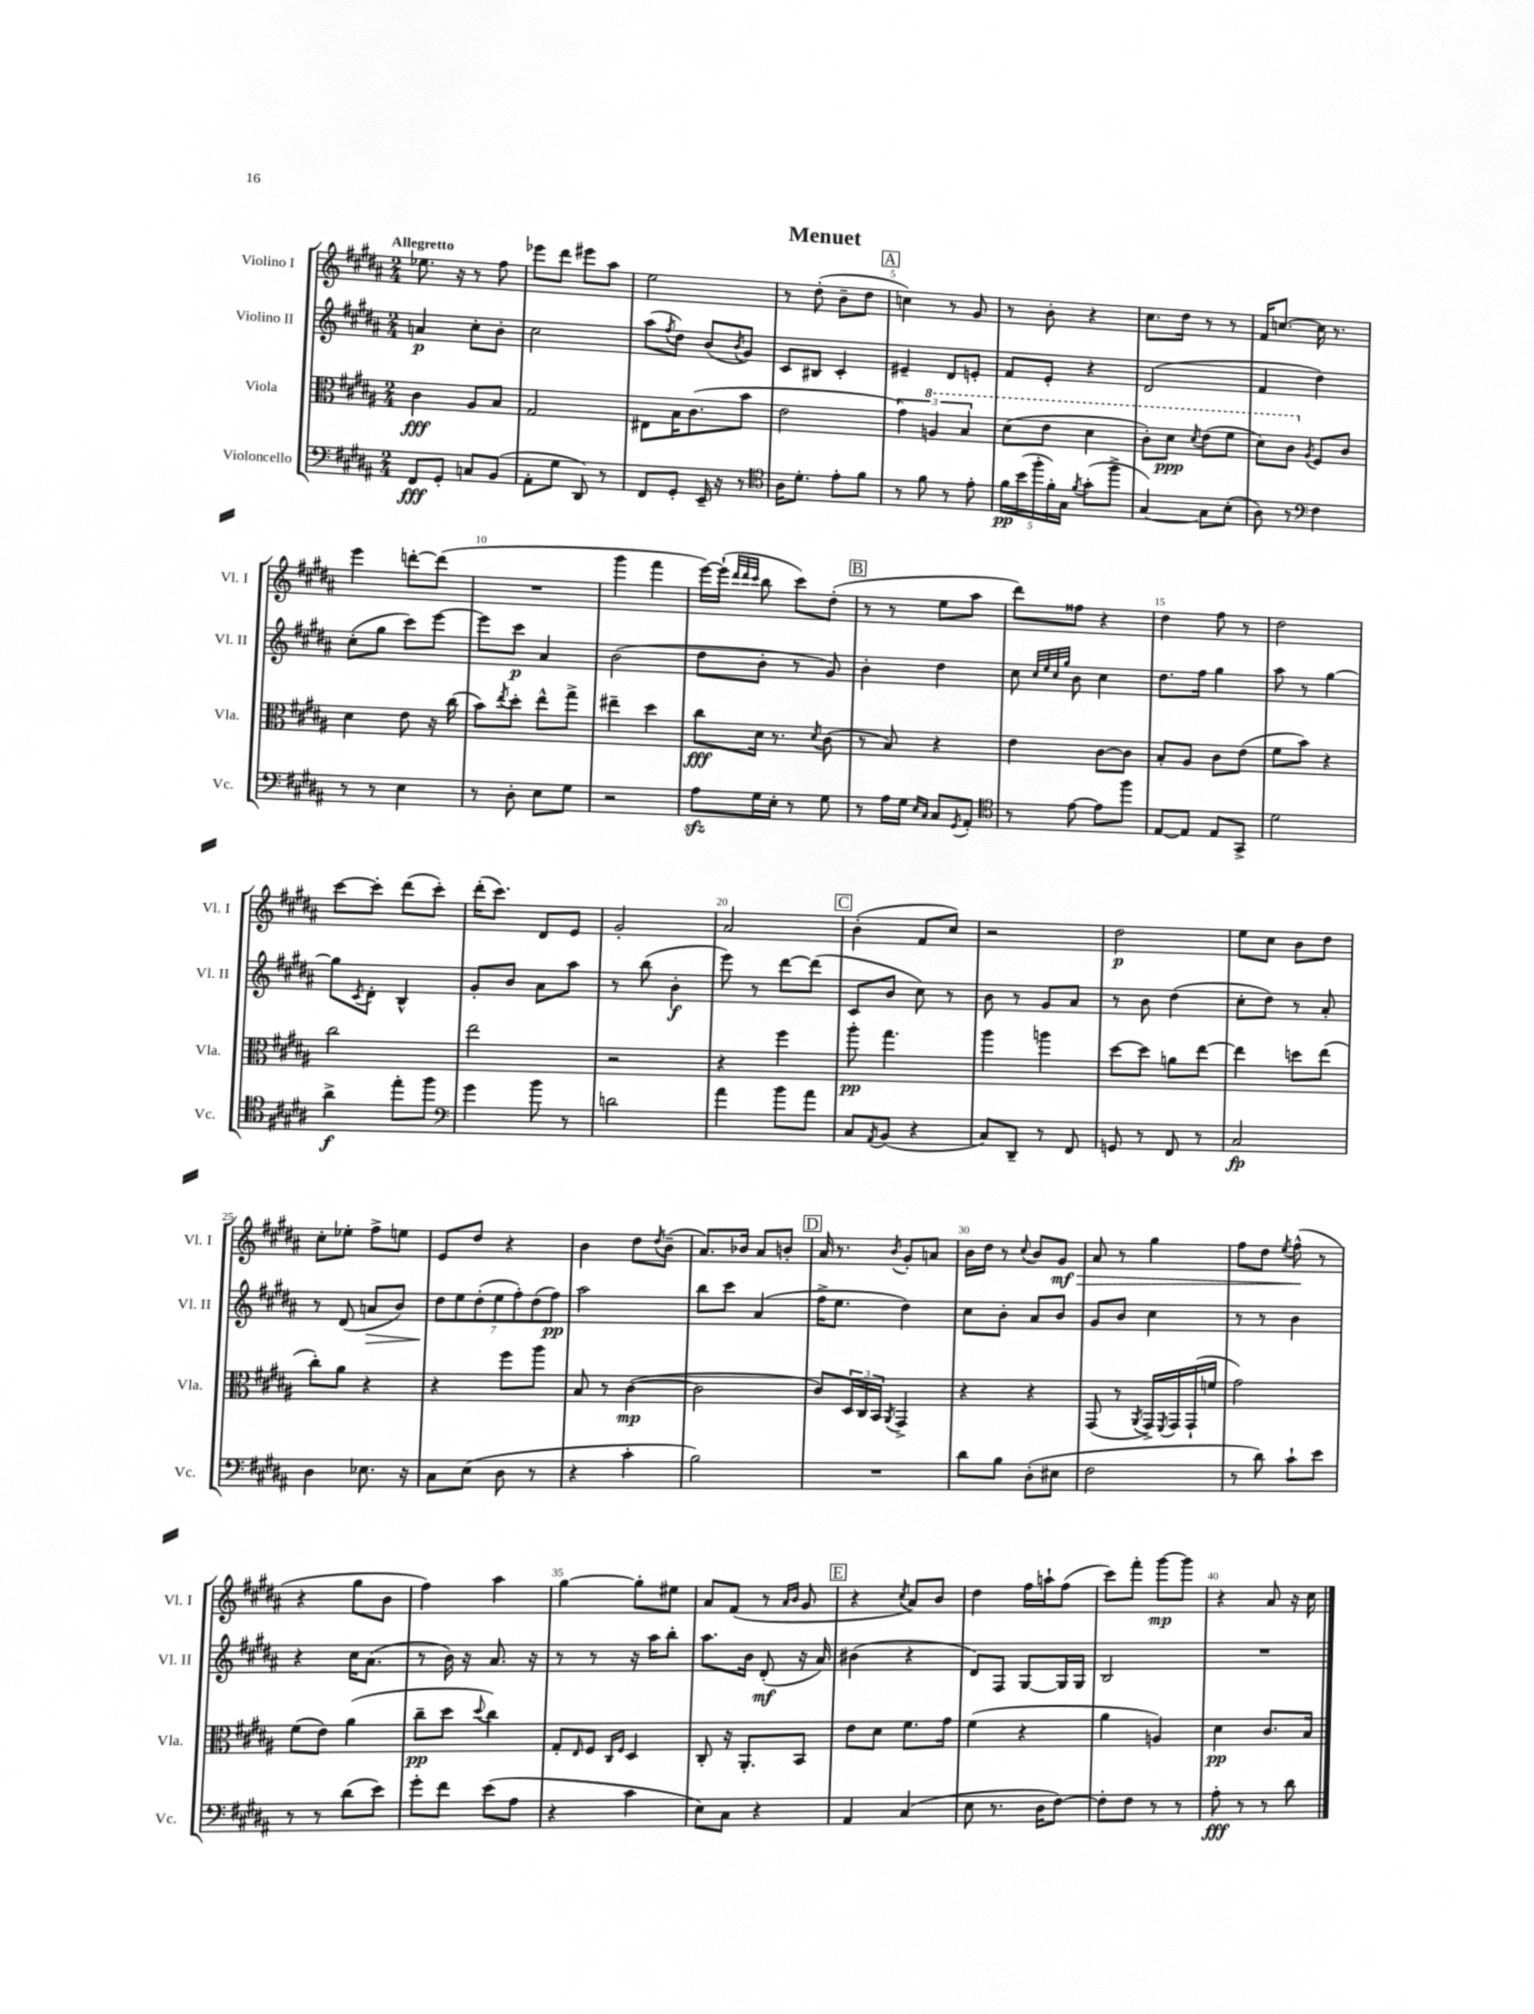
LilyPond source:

\header { title = "Menuet" }
<<
\new StaffGroup <<
\new Staff = "s0" \with { instrumentName = "Violino I" shortInstrumentName = "Vl. I" } {
    \clef treble \key b \major \numericTimeSignature \time 2/4 \tempo "Allegretto"
    ees''8. r16 r8 fis''8 |
    ees'''8 dis'''8 eis'''8 ais''8 |
    e''2 |
    r8 dis''8-.( b'8-- dis''8 |
    \mark \markup { \box "A" } c''4) r8 gis'8 |
    r8 b'8-. r4 |
    cis''8. dis''16 r8 r8 |
    fis'16 c''8.~ c''16 r8. |
    e'''4 d'''8~-. d'''8( |
    R2 |
    gis'''4 fis'''4 |
    e'''16~) e'''16-!( \grace { dis'''32 dis'''32 cis'''32 } b''8 cis'''8) dis''8-.( |
    \mark \markup { \box "B" } r8 r8 e''8 ais''8 |
    dis'''8) fisis''8 r4 |
    dis''4 fis''8 r8 |
    dis''2 |
    cis'''8~ cis'''8-. dis'''8( cis'''8-.) |
    dis'''16-.( cis'''8.) dis'8 e'8 |
    gis'2-. |
    ais'2 |
    \mark \markup { \box "C" } b'4-.( fis'8 cis''8) |
    r2 |
    dis''2\p |
    e''8 cis''8 b'8 dis''8 |
    cis''8-. ees''8-. fis''8-> e''8 |
    e'8 dis''8 r4 |
    b'4 dis''8 \acciaccatura { dis''8 } b'8--( |
    ais'8.) bes'16 ais'8 b'8-. |
    \mark \markup { \box "D" } ais'16 r8. \acciaccatura { b'8 } gis'8-. a'8 |
    b'16 dis''16 r8 \appoggiatura { cis''8 } b'8 gis'8\mf\> |
    ais'8 r8 gis''4 |
    fis''8 dis''8 \acciaccatura { e''8 } fis''8-^\!( r8 |
    r4 gis''8 b'8 |
    fis''4) ais''4 |
    gis''4~ gis''8-. eis''8 |
    ais'8 fis'8( r8 \grace { ais'16 b'16 } gis'8 |
    \mark \markup { \box "E" } r4 \acciaccatura { cis''8 } ais'8) b'8 |
    dis''4 fis''16 a''16-! fis''8( |
    cis'''8) fis'''8-. gis'''8~\mp gis'''8 |
    r4 ais'8 r16 cis''16 \bar "|." |
}
\new Staff = "s1" \with { instrumentName = "Violino II" shortInstrumentName = "Vl. II" } {
    \clef treble \key b \major \numericTimeSignature \time 2/4
    a'4\p cis''8-. b'8-. |
    cis''2 |
    ais''8( \acciaccatura { fis''8 } dis''8) b'8( \acciaccatura { b'8 } gis'8) |
    cis'8 bis8 cis'4-. |
    \mark \markup { \box "A" } eis'4-- dis'8 e'8-. |
    fis'8 e'8-. r4 |
    dis'2( |
    fis'4 dis''4) |
    cis''8-.( gis''8 cis'''8) e'''8~ |
    e'''8 cis'''8\p ais'4 |
    b'2( |
    dis''8 b'8-. r8 gis'8) |
    \mark \markup { \box "B" } b'4-. dis''4 |
    cis''8 \grace { cis''32 e''32 cis''32 gis''32 } b'8 cis''4 |
    dis''8. fis''16 gis''4 |
    ais''8 r8 gis''4~ |
    gis''8 \acciaccatura { cis'8 } dis'8-. b4-^ |
    gis'8-. b'8 ais'8 ais''8 |
    r8 b''8( b'4-.\f |
    e'''8) r8 dis'''8~ dis'''8( |
    \mark \markup { \box "C" } cis'8 b'8 cis''8) r8 |
    b'8 r8 gis'8 ais'8 |
    r8 b'8 dis''4( |
    cis''8-. dis''8) r8 ais'8-. |
    r8 dis'8( a'8\> b'8) |
    \tuplet 7/4 { dis''8\! e''8 dis''8-.( e''8 fis''8-.) dis''8( fis''8\pp) } |
    ais''2 |
    b''8 cis'''8 ais'4( |
    \mark \markup { \box "D" } fis''16-> e''8. dis''4) |
    cis''8 b'8-. ais'8 b'8 |
    gis'8 b'8 cis''4 |
    r8 r8 b'4 |
    r4 cis''16 ais'8.( |
    r8 b'16) r16 ais'8. r16 |
    r8 r8 r16 ais''16 b''8-. |
    ais''8. b'16 dis'8-.\mf( r16 ais'16) |
    \mark \markup { \box "E" } bis'4( r4 |
    dis'8) fis8 gis8~ gis16 gis16 |
    b2 |
    R2 \bar "|." |
}
\new Staff = "s2" \with { instrumentName = "Viola" shortInstrumentName = "Vla." } {
    \clef alto \key b \major \numericTimeSignature \time 2/4
    cis'4\fff ais8 b8 |
    gis2 |
    eis8 b16 cis'8.( b'8 |
    e'2 |
    \mark \markup { \box "A" } \tuplet 3/2 { gis'4) \ottava #1 a'4 b'4 } |
    dis''8( e''8 dis''4 |
    cis''8-.) dis''8\ppp \acciaccatura { dis''8 } e''8( fis''8 |
    dis''8) cis''8 \ottava #0 \acciaccatura { ais8 } fis8 cis'8 |
    dis'4 e'8 r16 cis''16( |
    b'8) \acciaccatura { e''8 } dis''8-. e''8-^ gis''8-> |
    eis''4-- dis''4 |
    cis''8\fff dis'16 r8. \acciaccatura { dis'8 } cis'8( |
    \mark \markup { \box "B" } r8 b8) r4 |
    e'4 cis'8~ cis'8 |
    b8-. ais8 cis'8 e'8( |
    fis'8 b'8) r4 |
    cis''2 |
    e''2 |
    r2 |
    r4 fis''4 |
    \mark \markup { \box "C" } ais''8-.\pp gis''4. |
    ais''4 a''4 |
    dis''8~ dis''8 a'8 e''8~ |
    e''4 d''8 e''8( |
    cis''8-.) ais'8 r4 |
    r4 fis''8 ais''8 |
    b8 r8 cis'4~\mp( |
    cis'2 |
    \mark \markup { \box "D" } cis'8) \tuplet 3/2 { dis16 cis16 b,16 } \acciaccatura { ais,8 } gis,4-> |
    r4 r4 |
    gis,8( r8 \acciaccatura { ais,8 } gis,16->) \acciaccatura { fis,8 } gis,16 gis,16-!( f'16 |
    gis'2) |
    fis'8( e'8) ais'4( |
    cis''8--\pp dis''8 \appoggiatura { dis''8 } cis''4) |
    gis8-. \grace { e16 } fis8 \grace { cis16 fis16 } dis4 |
    cis8-. r16 ais,8.-. b,8 |
    \mark \markup { \box "E" } e'8 dis'8 fis'8. gis'16 |
    fis'4( r4 |
    ais'4 a4) |
    dis'4\pp cis'8. b16 \bar "|." |
}
\new Staff = "s3" \with { instrumentName = "Violoncello" shortInstrumentName = "Vc." } {
    \clef bass \key b \major \numericTimeSignature \time 2/4
    fis,8\fff gis,8-. c8 b,8( |
    ais,8-. gis8 dis,8) r8 |
    fis,8 gis,8-. e,16-- r16 r8 |
    \clef tenor ais16 dis'8.-. e'8-. fis'8 |
    \mark \markup { \box "A" } r8 fis'8 r8 e'8-. |
    \tuplet 5/4 { fis'16\pp b'16( fis''16-. fis'16-.) gis16 } \acciaccatura { fis'8 } gis'8-.( fis''8-> |
    gis4~) gis8 b8-.( |
    ais8) r8 \clef bass fis4 |
    r8 r8 e4 |
    r8 dis8-. e8 gis8 |
    r2 |
    ais8\sfz gis16 e16-. r8 gis8 |
    \mark \markup { \box "B" } r8 ais16 gis16 \grace { e16 cis16 } cis8 \acciaccatura { gis,8 } ais,8-. |
    \clef tenor r8 e'8~ e'8 fis''8 |
    e8~ e8 e8 gis,8-> |
    dis'2 |
    ais'4->\f e''8-. fis''8 |
    \clef bass gis'4 b'8 r8 |
    d'2 |
    ais'4 b'8 ais'8 |
    \mark \markup { \box "C" } cis8 \acciaccatura { ais,8 } b,8( r4 |
    cis8) dis,8-- r8 fis,8 |
    g,8 r8 fis,8 r8 |
    cis2\fp |
    dis4 ees8. r16 |
    cis8 e8( dis8 r8 |
    r4 cis'4-. |
    b2) |
    \mark \markup { \box "D" } R2 |
    dis'8 b8 dis8-.( eis8 |
    fis2 |
    r8 dis'8) cis'8-! e'8 |
    r8 r8 dis'8( e'8) |
    gis'8-. fis'8 e'8( ais8 |
    r4 cis'4 |
    e8) cis8 r4 |
    \mark \markup { \box "E" } ais,4 cis4( |
    e8 r8. dis16 fis8~) |
    fis8-. fis8 r8 r8 |
    ais8-.\fff r8 r8 dis'8 \bar "|." |
}
>>
>>
\layout { \context { \Score \override BarNumber.break-visibility = ##(#f #t #t) barNumberVisibility = #(every-nth-bar-number-visible 5) } }
